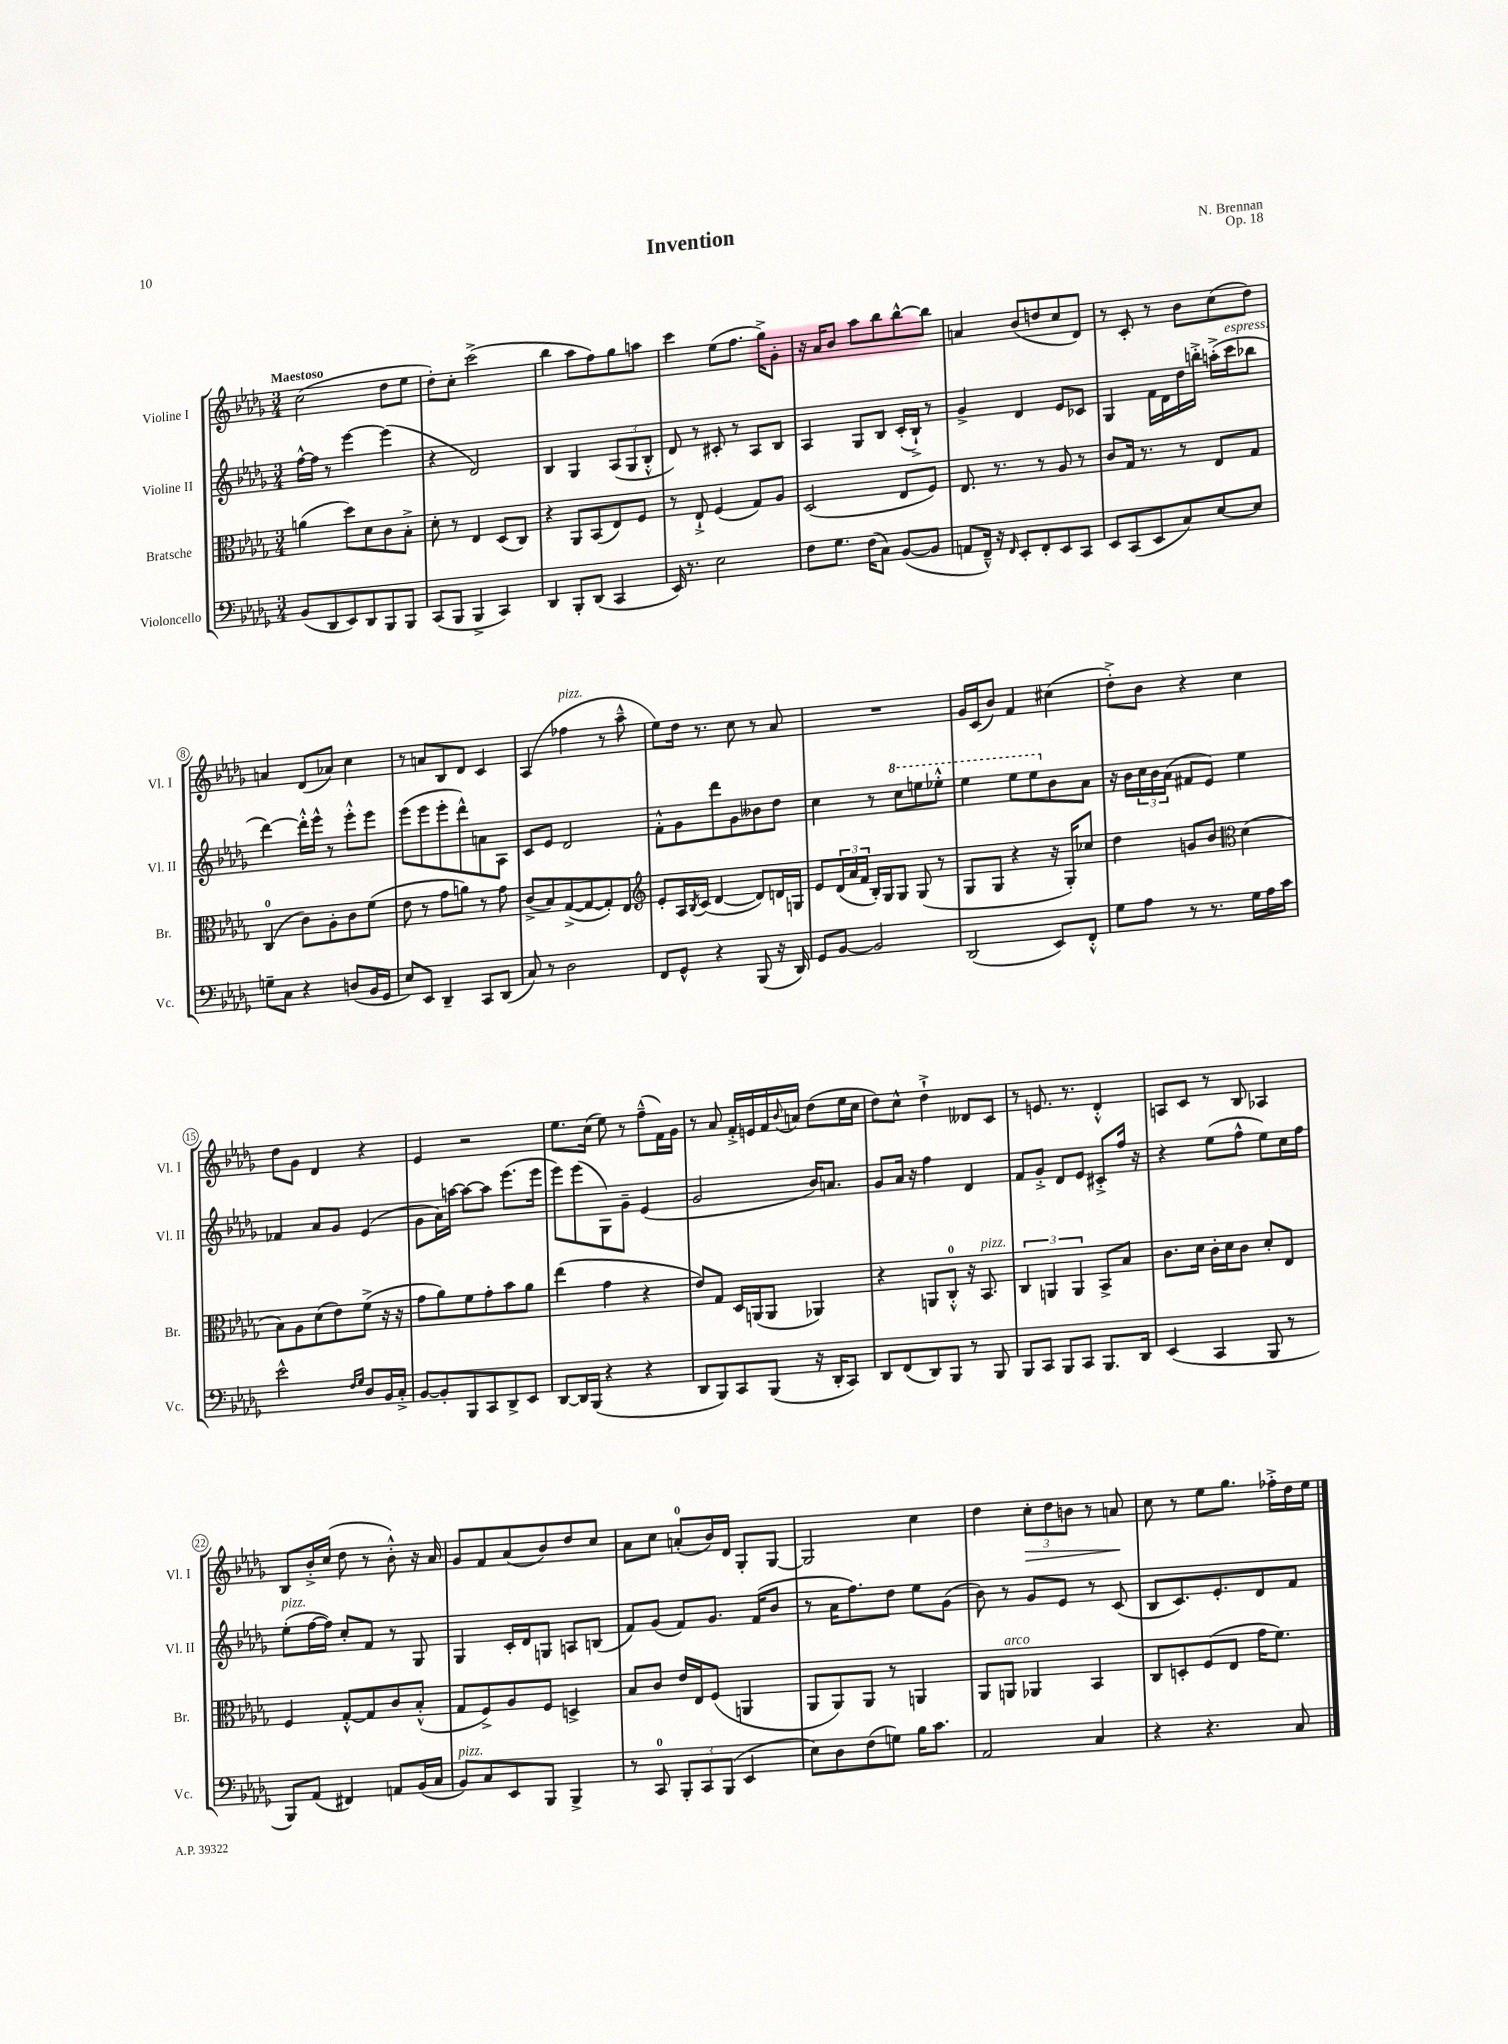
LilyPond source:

\header { title = "Invention" composer = "N. Brennan" opus = "Op. 18" }
<<
\new StaffGroup <<
\new Staff = "s0" \with { instrumentName = "Violine I" shortInstrumentName = "Vl. I" } {
    \clef treble \key des \major \numericTimeSignature \time 3/4 \tempo "Maestoso"
    c''2( des''8 ees''8 |
    des''8-.) c''8-. c'''2->( |
    bes''4 aes''8 f''8) ges''8 a''8 |
    c'''4 ees''8( f''8. ges''16->) ges'8-. |
    r16 aes'16 bes'8 aes''8 bes''8 bes''8~-^ bes''8 |
    a'4 bes'8( d''8 c''8 des'8) |
    r8 c'8-. r8 bes'8 c''8( des''8) |
    a'4 des'8( aes'8) c''4 |
    r8 a'8 bes8 des'8 c'4 |
    aes4( fes''4^\markup { \italic "pizz." } r8 aes''8---^ |
    ees''8) des''16 r8. c''8 r8 aes'8 |
    R2. |
    ges'16 c'16( bes'8) f'4 cis''4( |
    des''8-.->) bes'8 r4 c''4 |
    des''8 ges'8 des'4 r4 |
    ees'4 r2 |
    ees''8. c''16( ees''8) r8 f''8---^( f'16) ges'16 |
    r8 aes'8 f'16-.-> e'16 f'16 \appoggiatura { bes'8 } a'16 des''8( ees''16 c''16 |
    des''8) c''8-^ des''4-!-> deses'8 c'8 |
    r8 e'8. r8. des'4-.-^ |
    a8 c'8 r8 bes8 aes4 |
    bes8 bes'16-.-> c''16( des''8 r8 bes'8-.-^) r16 aes'16 |
    ges'8 f'8 aes'8( bes'8) des''8 c''8 |
    aes'8 c''8 a'8-0-.( bes'16) des'16 ges8-. ges8~ |
    ges2 c''4 |
    des''4 \tuplet 3/2 { c''8-.\> des''8 b'8 } r8 a'8\! |
    c''8 r8 ees''8 ges''8. fes''16-.-> des''16 ees''16 \bar "|." |
}
\new Staff = "s1" \with { instrumentName = "Violine II" shortInstrumentName = "Vl. II" } {
    \clef treble \key des \major \numericTimeSignature \time 3/4
    f''16~-^ f''16 r8 ees'''4~ ees'''4( |
    r4 des'2) |
    bes4 ges4 \tuplet 3/2 { aes8( ges8 bes8-.-^ } |
    des'8) r8 cis'8-. r8 aes8 bes8 |
    aes4 ges8 bes8 c'16-.( bes16-!->) r8 |
    ges'4-> des'4 ees'8 ces'8 |
    ges4 f'16 des'16 des''16 b''16-.-> a''16-.->( c'''16^\markup { \italic "espress." } bes''8 |
    des'''4~) des'''16-.-^ ees'''16-^ r8 ees'''8-.-^ ees'''8 |
    ees'''8( ees'''8 ees'''8-. des'''8-^) a'8 aes8 |
    c'8 ees'8 des'2 |
    f'8-.-^ ges'8 des'''8 ges'8 beses'8 des''8 |
    c''4 r8 \ottava #1 c'''8 e'''8 ees'''8-.-^ |
    ees'''4 ees'''8 ees'''8 \ottava #0 bes'8 aes'8 |
    r16 bes'16 \tuplet 3/2 { c''16 bes'16 aes'16( } fis'8 ees'8) ees''4 |
    fes'4 aes'8 ges'8 ees'4( |
    ges'8 aes'16) a''16~ a''8~ a''8 ees'''8.( ees'''16 |
    ees'''8) ees'''8( ges8) ges'8-- ees'4( |
    ges'2 bes'16) a'8. |
    ges'8 aes'16 r16 f''4 des'4 |
    f'8 ges'8-.-> des'8 ees'8 cis'8-.-> f''16 r16 |
    r4 ees''8( f''8-^ ees''8) c''16 f''16 |
    ees''8-.^\markup { \italic "pizz." }( f''16~ f''16) c''8-. f'8 r8 ges8 |
    ges4 c'16-. des'16 g8 a8 b8( |
    f'8) ges'8( f'8) ges'8. f'16( bes'8 |
    r8 aes'16 f''8.) des''8 ees''8 ges'8( |
    bes'8) r8 ges'8 ees'8 r8 c'8( |
    bes8 c'8.) ees'8.-. des'8 f'8 \bar "|." |
}
\new Staff = "s2" \with { instrumentName = "Bratsche" shortInstrumentName = "Br." } {
    \clef alto \key des \major \numericTimeSignature \time 3/4
    a'4( des''8) des'8 c'8 bes8-.-> |
    des'8-. r8 ees4 des8( c8) |
    r4 aes,8 bes,8( ees8) f8 |
    r8 ees8-!-> f4( ges8) aes8 |
    des2( ees8 f8) |
    ees8. r8. r8 aes8 r8 |
    c'8 ges16 r8. r8 ees8 ges8 |
    c4-0( c'8) aes8-. c'8 f'8( |
    ees'8 r8 ges'8 a'8) r8 ges'8 |
    c'8->( bes8) ges8~->( ges8~ ges8-.) ees8 |
    \clef treble ees'8-. aes16 \acciaccatura { bes8 } c'16( des'4~ des'8) d'16 g16 |
    ees'8 \tuplet 3/2 { des'16( aes'16 f'16 } bes16-.) ges16 ges8 ges8( r8 |
    ges8 ges8 r4 r16 ges16-.) ces''8 |
    des''4 g'8 bes'8 \clef alto des'4( |
    bes8) aes8 des'8( ees'8) f'8->( r16 r16 |
    ges'8 aes'8) f'8 ges'8-. bes'8 aes'8 |
    ees''4( ges'4 r4 |
    ees'8) ges8 des16 a,16( a,8 aes,4) |
    r4 a,8 c8-0-.-^ r16 bes,8.^\markup { \italic "pizz." } |
    \tuplet 3/2 { c4 a,4 a,4 } bes,8-> bes8 |
    c'8. des'16 c'16-. des'16 c'8 des'8-. ees8 |
    f4 ges8~-.-^ ges8 c'8 bes8-.-^( |
    ges8 f8->) aes8 f8 d4-> |
    bes8 c'8 ees'16 ees16 f8( a,4 |
    aes,8 aes,8) aes,8 r8 a,4 |
    aes,8 a,8^\markup { \italic "arco" } aes,4 bes,4 |
    c8 d8-. f8( ees8 ges'16 f'8.) \bar "|." |
}
\new Staff = "s3" \with { instrumentName = "Violoncello" shortInstrumentName = "Vc." } {
    \clef bass \key des \major \numericTimeSignature \time 3/4
    bes,8( des,8 ees,8) des,8 bes,,8 bes,,8 |
    c,8( bes,,8 bes,,4-> c,4) |
    des,4 bes,,8-. des,8( c,4 |
    ees,16) r8. ees2 |
    f8 ges8. f16( c8) bes,8~( bes,8 |
    a,8 f,16---^) r16 \grace { f,16 } ees,8-. f,8-. ees,8 c,8 |
    ees,8 c,8( ees,8 c8) ees8~ ees8 |
    g8-- c8 r4 d8( bes,16 ges,16 |
    ees8) ees,8 des,4-- c,8 des,8( |
    c8) r8 des2 |
    f,8 ges,8-^ r4 bes,,8( r16 des,16) |
    ges,8 bes,8~ bes,2 |
    des,2( ees,8) f,8-.-^ |
    ges8 aes8 r8 r8. ges16 aes16 c'16 |
    ees'2-^ \grace { f16 ges16 } des8 bes,16 c16-.-> |
    bes,8~ bes,8-. bes,,8 c,8 des,8-> ees,8 |
    des,8~ des,16 bes,,16( r4 r4 |
    des,8 bes,,8) c,8 bes,,8( r16 des,16-. c,8) |
    des,8 f,8( des,8) bes,,8 r8 bes,,8 |
    bes,,8 c,8 bes,,8 c,8 bes,,8. des,16 |
    ees,4( c,4 bes,,8 r8 |
    bes,,8) aes,8( fis,4) a,8 bes,16( c16 |
    bes,8^\markup { \italic "pizz." }) c8 ees,8 bes,,8 bes,,4-> |
    r8 c,8-0 \tuplet 3/2 { bes,,8-. c,8 bes,,8( } ees,4 |
    ees8) des8 f8( g8) bes16 c'8. |
    aes,2 c4 |
    r4 r4. c8 \bar "|." |
}
>>
>>
\layout { \context { \Score \override BarNumber.stencil = #(make-stencil-circler 0.1 0.3 ly:text-interface::print) } }
